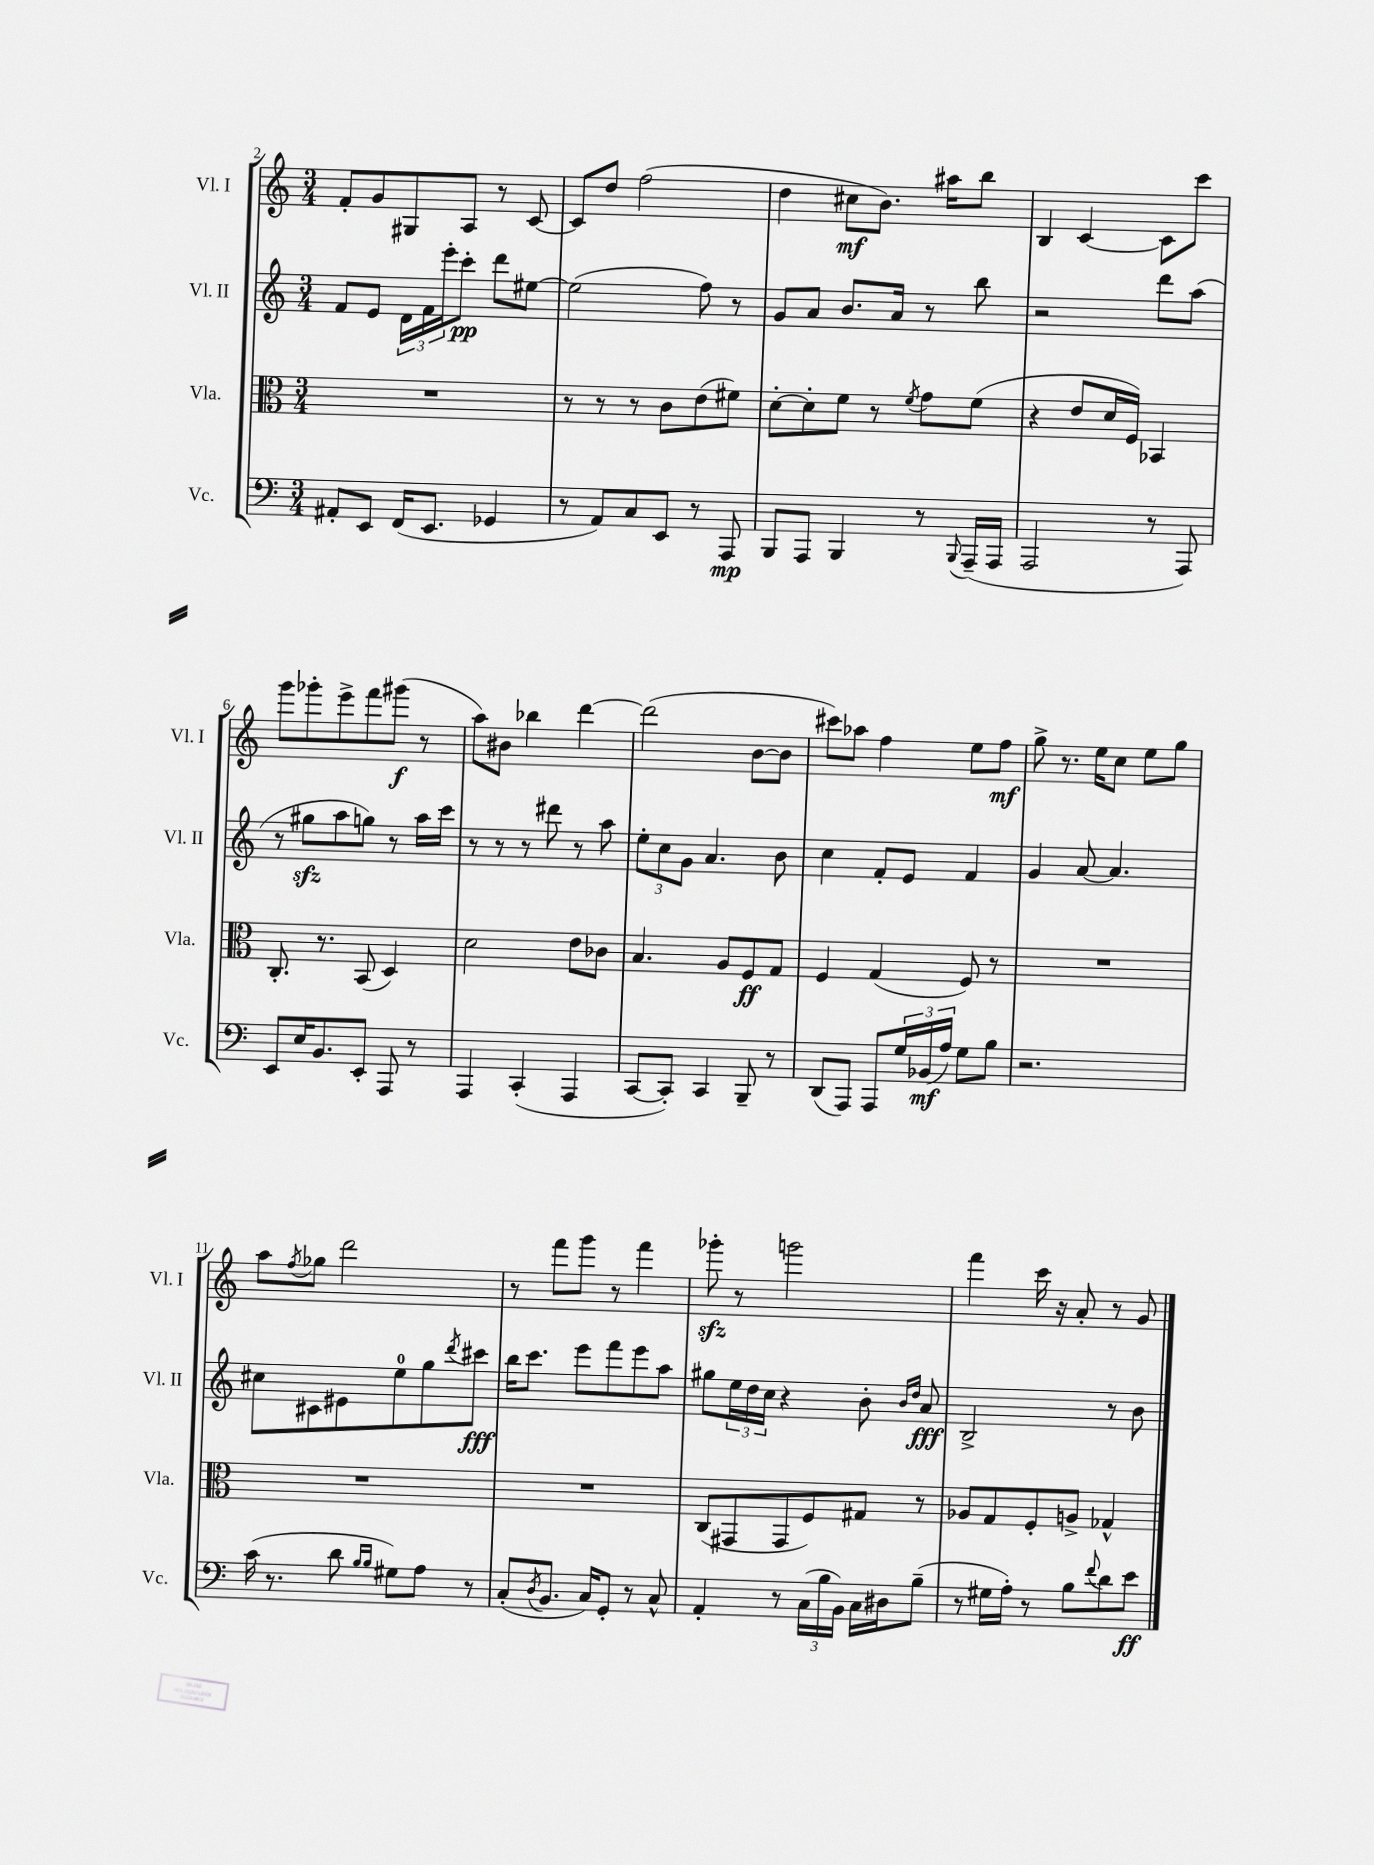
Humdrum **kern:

**kern	**kern	**kern	**kern
*staff4	*staff3	*staff2	*staff1
*clefF4	*clefC3	*clefG2	*clefG2
*k[]	*k[]	*k[]	*k[]
*M3/4	*M3/4	*M3/4	*M3/4
8AA#'	2.r	8f	8f'
8EE	.	8e	8g
(16FF	.	24d	8G#
.	.	24f	.
8.EE	.	.	.
.	.	24eee'	.
.	.	8ccc'	8A
4GG-	.	8ddd	8r
.	.	[8ee#	[8c
=	=	=	=
8r	8r	(2ee#]	8c]
8AA)	8r	.	8dd
8C	8r	.	(2ff
8EE	8c	.	.
8r	(8e	8ff)	.
8AAA	8f#)	8r	.
=	=	=	=
8BBB	[8d'	8g	4dd
8AAA	8d']	8a	.
4BBB	8f	8.b	8cc#
.	8r	.	8.b)
.	.	16a	.
.	8qf	.	.
8r	8g	8r	.
.	.	.	16aa#
8qqBBB	.	.	.
(16AAA~	(8f	8bb	8bb
16AAA	.	.	.
=	=	=	=
2AAA	4r	2r	4B
.	8e	.	[4c
.	16d	.	.
.	16F)	.	.
8r	4BB-	8ddd	8c]
8AAA)	.	(8aa	8ccc
=	=	=	=
8EE	8.C'	8r	8ggg
16E	.	8gg#	8ggg-'
8.BB	8.r	.	.
.	.	8aa	8eee^
8EE'	(8BB	8gg)	8fff
8AAA	4D)	8r	(8ggg#
8r	.	16aa	8r
.	.	16ccc	.
=	=	=	=
4AAA	2d	8r	8aa)
.	.	8r	8b#
(4CC'	.	8r	4bb-
.	.	8ddd#	.
4AAA	8e	8r	[4ddd
.	8c-	8aa	.
=	=	=	=
[8CC	4.B	12ee'	(2ddd]
.	.	12cc	.
8CC'])	.	.	.
.	.	12g	.
4CC	.	4.a	.
.	8A	.	.
8BBB~	8F	.	[8b
8r	8G	8b	8b]
=	=	=	=
(8DD	4F	4cc	8ccc#)
8AAA)	.	.	8aa-
8AAA	(4G	8f'	4ff
24G	.	8e	.
(24BB-	.	.	.
24A)	.	.	.
8G	8F)	4f	8ee
8B	8r	.	8ff
=	=	=	=
2.r	2.r	4g	8gg^
.	.	.	8.r
.	.	[8a	.
.	.	.	16ee
.	.	4.a]	8cc
.	.	.	8ee
.	.	.	8gg
=	=	=	=
(16c	2.r	8cc#	8aa
8.r	.	.	.
.	.	.	8qff
.	.	8c#	8gg-
8d	.	8e#	2ddd
16qqB	.	.	.
16qqB	.	.	.
8G#)	.	8ee	.
8A	.	8gg	.
.	.	8qddd	.
8r	.	8ccc#	.
=	=	=	=
(8C'	2.r	16bb	8r
.	.	8.ccc	.
8qD	.	.	.
8.BB	.	.	8fff
.	.	8eee	8ggg
16C)	.	.	.
8GG'	.	8fff	8r
8r	.	8eee	4fff
8C^^	.	8aa	.
=	=	=	=
4AA'	(8C	8gg#	8ggg-'
.	8GG#	24ee	8r
.	.	24dd	.
.	.	24cc	.
8r	8GG#	4r	2ggg
(24C	8F)	.	.
24B	.	.	.
24BB)	.	.	.
16C	8G#	8b'	.
16D#	.	.	.
.	.	16qqb	.
.	.	16qqdd	.
(8B~	8r	8a	.
=	=	=	=
8r	8A-	2B^	4fff
16G#	8G	.	.
16A')	.	.	.
8r	8F'	.	16ccc
.	.	.	16r
8B	8A^	.	8a'
8qqf	.	.	.
8d	4G-^^	8r	8r
8e	.	8b	8g
==	==	==	==
*-	*-	*-	*-
